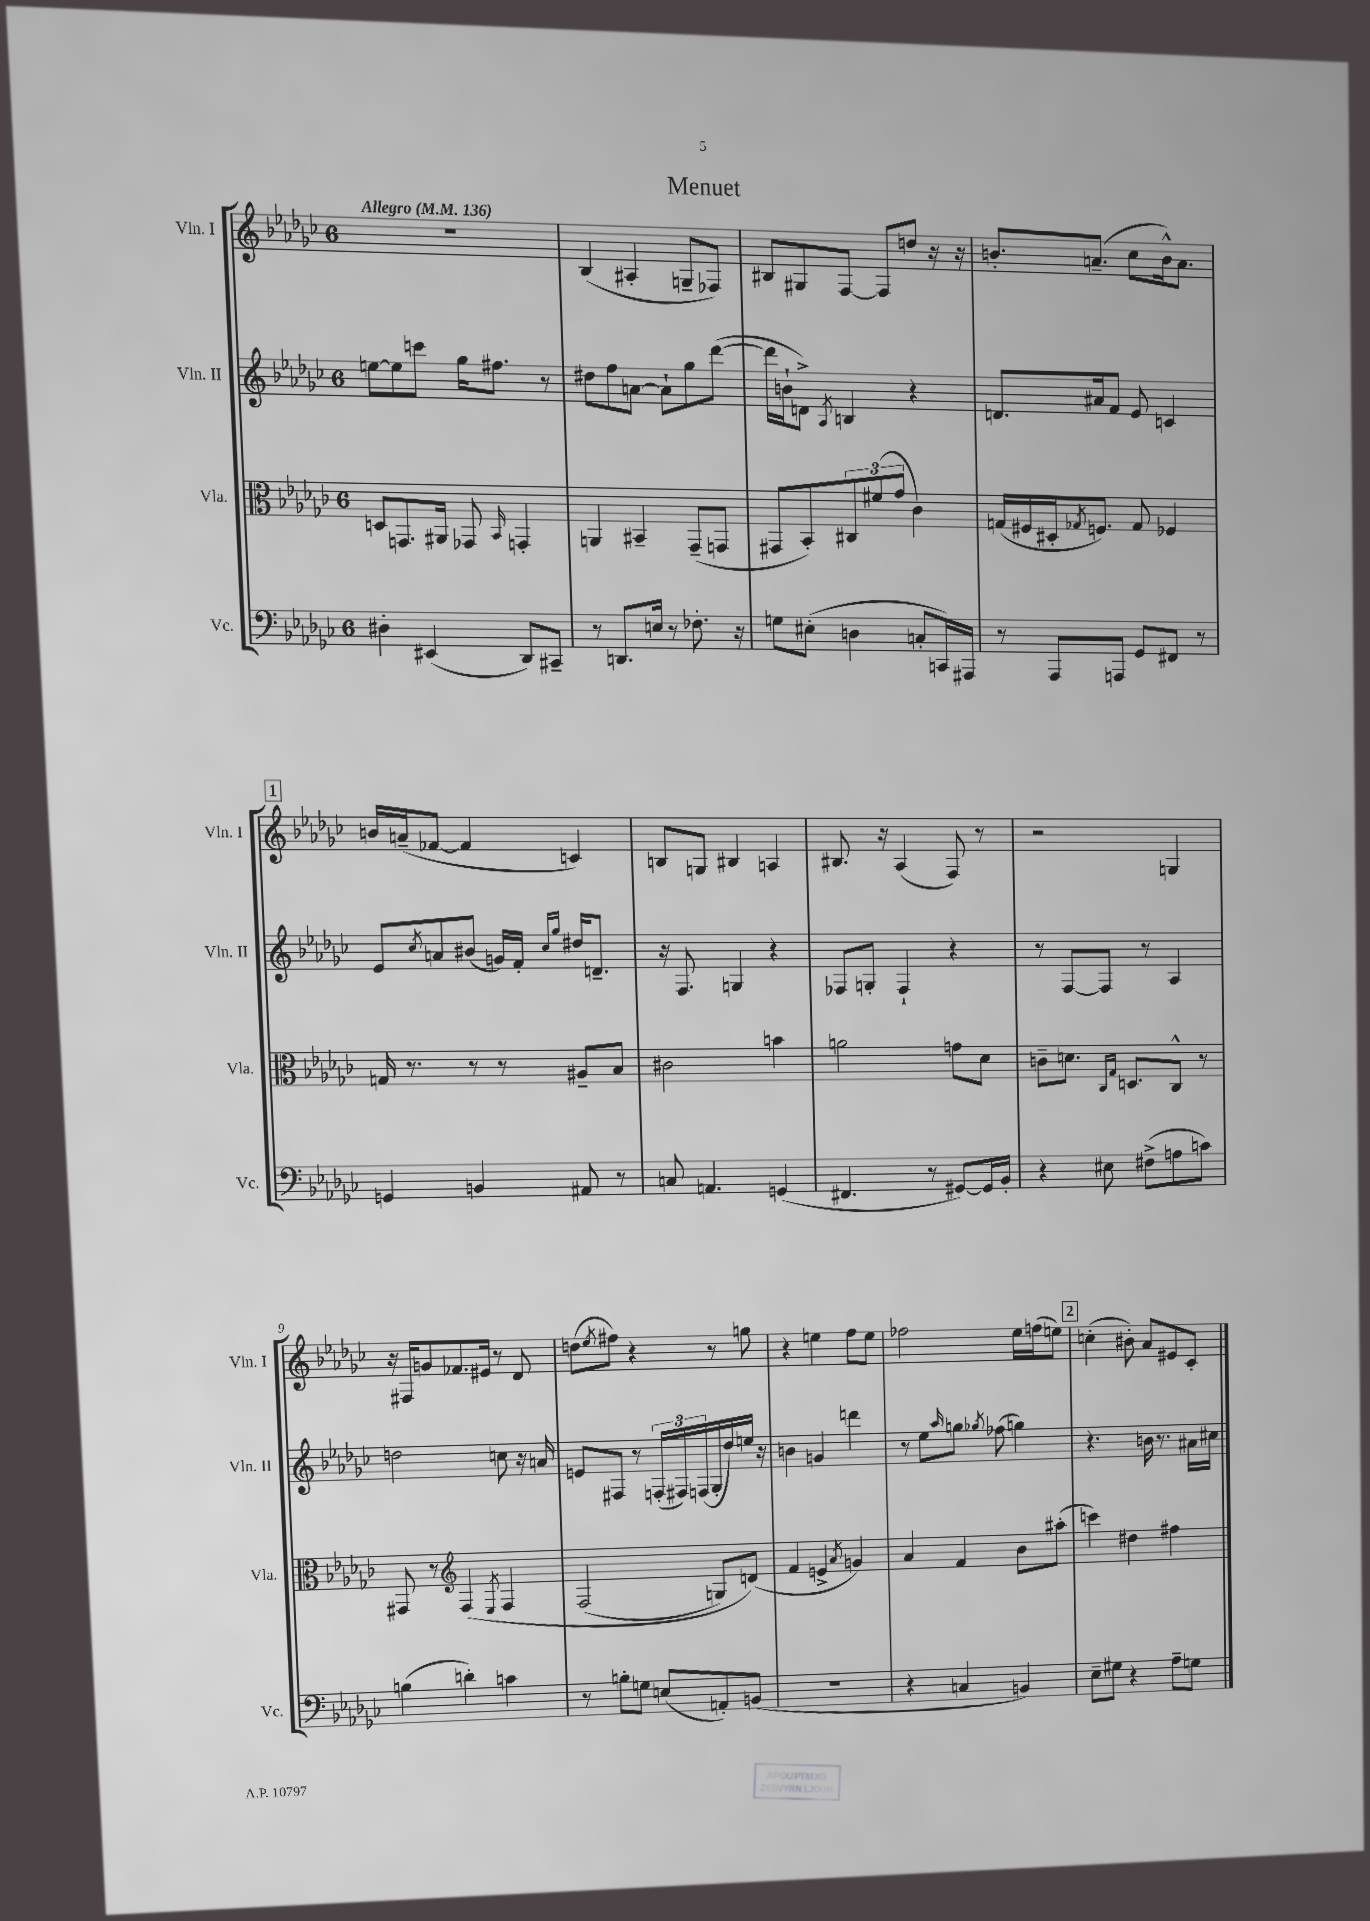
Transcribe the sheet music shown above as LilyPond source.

\header { title = "Menuet" }
<<
\new StaffGroup <<
\new Staff = "s0" \with { instrumentName = "Vln. I" shortInstrumentName = "Vln. I" } {
    \clef treble \key ges \major \once \override Staff.TimeSignature.style = #'single-digit \time 6/8 \tempo "Allegro" 4 = 136
    R2. |
    bes4( ais4-. g8-- fes8) |
    bis8 gis8 f8~ f8 d''8 r16 r16 |
    b'8.-. a'8.--( ces''8 b'16-^) a'8. |
    \mark \markup { \box "1" } b'16 a'16--( fes'8~ fes'4 c'4) |
    b8 g8 bis4 a4 |
    bis8. r16 aes4( f8) r8 |
    r2 g4 |
    r16 fis16 g'8 fes'8. eis'16 r8 des'8 |
    d''8( \acciaccatura { ees''8 } fis''8) r4 r8 g''8 |
    r4 e''4 f''8 e''8 |
    fes''2 ees''16 f''16( e''8) |
    \mark \markup { \box "2" } c''4-.( bis'8-.) aes'8 eis'8 ces'8-. \bar "|." |
}
\new Staff = "s1" \with { instrumentName = "Vln. II" shortInstrumentName = "Vln. II" } {
    \clef treble \key ges \major \once \override Staff.TimeSignature.style = #'single-digit \time 6/8
    e''8~ e''8 c'''8 ges''16 fis''8. r8 |
    dis''8 f''8 a'8~ a'8-! ges''8 des'''8~( |
    des'''16 b'16-! d'8->) \acciaccatura { aes8 } b4 r4 |
    d'8. ais'16 f'8 ees'8 c'4 |
    \mark \markup { \box "1" } ees'8 \acciaccatura { ces''8 } a'8 bis'8( g'16) f'16-. \grace { ces''16 ges''16 } dis''16 d'8.-- |
    r16 f8. g4 r4 |
    fes8 g8-. fes4-! r4 |
    r8 f8~ f8 r8 aes4 |
    d''2 c''8 r16 a'16 |
    e'8 fis8 r8 \tuplet 3/2 { f16-.( fis16) f16( } ges16-. des''16) e''16 r16 |
    b'4 g'4 d'''4 |
    r8 ees''8 \grace { aes''16 } g''8 \acciaccatura { ges''8 } fes''8( g''4) |
    \mark \markup { \box "2" } r4. b'16 r8. ais'16 cis''16 \bar "|." |
}
\new Staff = "s2" \with { instrumentName = "Vla." shortInstrumentName = "Vla." } {
    \clef alto \key ges \major \once \override Staff.TimeSignature.style = #'single-digit \time 6/8
    d8 g,8. ais,16 ges,8 \grace { bes,16 } g,4-. |
    a,4 bis,4-- ges,8--( g,8 |
    gis,8 bes,8-.) \tuplet 3/2 { cis8 fis'8( ges'8 } ces'4) |
    g16( fis16 dis16-. \acciaccatura { ges8 } f8.) ges8 fes4 |
    \mark \markup { \box "1" } g16 r8. r8 r8 ais8-- bes8 |
    cis'2 b'4 |
    a'2 g'8 des'8 |
    c'8-- d'8. \grace { ces16 ges16 } d8. ces8-^ r8 |
    gis,8 r8 \clef treble f4\( \acciaccatura { ees8 } f4 |
    f2( g8) d'8(\) |
    f'4 e'4-> \acciaccatura { aes'8 } g'4) |
    aes'4 f'4 bes'8 ais''8-.( |
    \mark \markup { \box "2" } c'''4) dis''4 fis''4 \bar "|." |
}
\new Staff = "s3" \with { instrumentName = "Vc." shortInstrumentName = "Vc." } {
    \clef bass \key ges \major \once \override Staff.TimeSignature.style = #'single-digit \time 6/8
    dis4-. eis,4( des,8) cis,8-- |
    r8 d,8. e16 r8 fes8.-. r16 |
    g8 eis8-.( d4 c8-. c,16) ais,,16 |
    r8 aes,,8 a,,8 ges,8 fis,8 r8 |
    \mark \markup { \box "1" } g,4 b,4 ais,8 r8 |
    c8 a,4. g,4( |
    fis,4. r8 gis,8~) gis,16 bes,16-. |
    r4 eis8 fis8->( a8 c'8) |
    b4( d'4-.) c'4 |
    r8 b8-. g8 e8( a,8-.) b,8( |
    R2. |
    r4 c4 b,4) |
    \mark \markup { \box "2" } ees8-- gis8 r4 aes8-- g8 \bar "|." |
}
>>
>>
